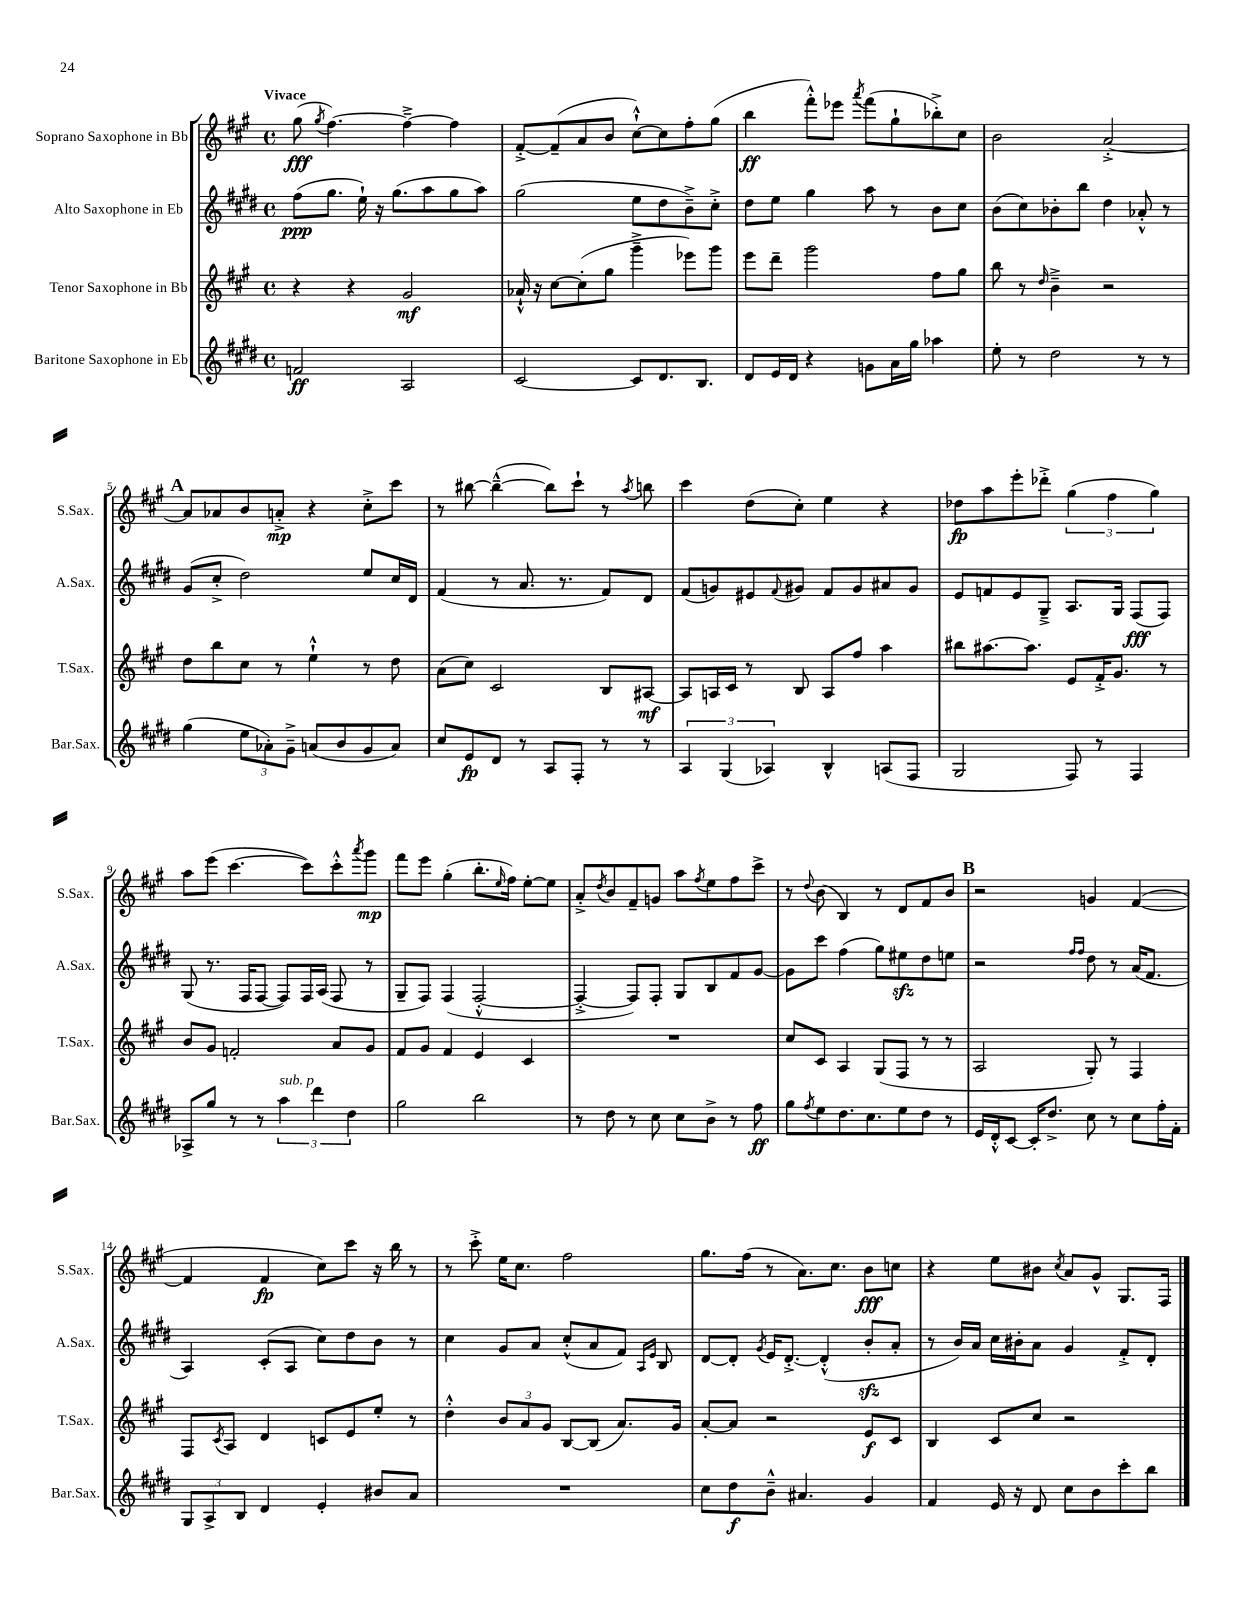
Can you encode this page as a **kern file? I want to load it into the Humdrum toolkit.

**kern	**kern	**kern	**kern
*staff4	*staff3	*staff2	*staff1
*clefG2	*clefG2	*clefG2	*clefG2
*k[f#c#g#d#]	*k[f#c#g#]	*k[f#c#g#d#]	*k[f#c#g#]
*M4/4	*M4/4	*M4/4	*M4/4
*met(c)	*met(c)	*met(c)	*met(c)
2f	4r	(8ff#	(8gg#
.	.	.	8qgg#
.	.	8.gg#	[4.ff#)
.	4r	.	.
.	.	16ee`)	.
.	.	16r	.
.	.	(8.gg#	.
2A	2g#	.	4ff#~^_
.	.	8aa	.
.	.	8gg#	4ff#]
.	.	8aa)	.
=	=	=	=
[2c#	16a-`^^	(2gg#	[8f#'^
.	16r	.	.
.	[8cc#	.	(8f#~]
.	(8cc#']	.	8a
.	8gg#	.	8b
8c#]	4ggg#~^	8ee	[8cc#`^^)
8.d#	.	8dd#	8cc#]
.	8eee-)	8b~^)	8ff#'
8.B	.	.	.
.	8ggg#	8cc#'^	(8gg#
=	=	=	=
8d#	8eee	8dd#	4bb
16e	8ddd~	8ee	.
16d#	.	.	.
4r	2ggg#	4gg#	8fff#'^^)
.	.	.	8eee-
.	.	.	8qaaa
8g	.	8aa	(8fff#
16a	.	8r	8gg#`
16gg#	.	.	.
4aa-	8ff#	8b	8bb-'^)
.	8gg#	8cc#	8cc#
=	=	=	=
8ee'	8bb	(8b	2b
8r	8r	8cc#)	.
.	16qqdd	.	.
2dd#	4b~^	8b-'	.
.	.	8bb	.
.	2r	4dd#	[2a'^
8r	.	8a-'^^	.
8r	.	8r	.
=	=	=	=
(4gg#	8dd	(8g#	8a]
.	8bb	8cc#'^	8a-
12ee	8cc#	2dd#)	8b
12a-')	.	.	.
.	8r	.	8a'^
12g#~^	.	.	.
(8a	4ee`^^	.	4r
8b	.	.	.
8g#	8r	8ee	8cc#'^
8a)	8dd	16cc#	8ccc#
.	.	16d#	.
=	=	=	=
8cc#	(8a	(4f#	8r
8e	8cc#)	.	[8bb#
8d#	2c#	8r	(4bb#~^^_
8r	.	8.a	.
8A	.	.	8bb#])
.	.	8.r	.
8F#'	.	.	8ccc#`
8r	8B	8f#)	8r
.	.	.	8qaa
8r	[8A#	8d#	8bb
=	=	=	=
6A	8A#]	(8f#	4ccc#
.	16A	8g)	.
(6G#	.	.	.
.	16c#	.	.
.	8r	8e#	(8dd
6A-)	.	.	.
.	.	8qqf#	.
.	8B	8g#	8cc#')
4B^^	8A	8f#	4ee
.	8ff#	8g#	.
(8A	4aa	8a#	4r
8F#	.	8g#	.
=	=	=	=
2G#	8bb#	8e	8dd-
.	[8.aa#	8f	8aa
.	.	8e	8eee'
.	8.aa#]	.	.
.	.	8G#~^	8ddd-'^
8F#)	8e	8.A	(6gg#
8r	16f#'^	.	.
.	.	.	6ff#
.	8.g#	16G#	.
4F#	.	(8F#	.
.	.	.	6gg#)
.	8r	8F#)	.
=	=	=	=
8A-^	8b	(8G#	8aa
8gg#	8g#	8.r	(8eee
8r	2f'	.	[4.ccc#
.	.	16F#	.
8r	.	[8F#	.
6aa	.	8F#])	.
.	.	16F#	8ccc#])
6ddd#	.	.	.
.	.	(16A	.
.	8a	8F#	8ccc#'^^
6dd#	.	.	.
.	.	.	8qaaa
.	8g#	8r	8ggg#
=	=	=	=
2gg#	8f#	8G#~	8fff#
.	8g#	8F#)	8eee
.	4f#	(4F#	(4gg#'
2bb	4e	[2F#'^^	8.bb'
.	.	.	16qqee
.	.	.	16ff#)
.	4c#	.	[8ee'
.	.	.	8ee]
=	=	=	=
8r	1r	4F#'^_	8a'^
.	.	.	8qdd
8dd#	.	.	8b
8r	.	8F#])	8f#~
8cc#	.	8F#'	8g
8cc#	.	8G#	8aa
.	.	.	8qff#
8b^	.	8B	8ee
8r	.	8f#	8ff#
8ff#	.	[8g#	8ccc#^
=	=	=	=
8gg#	8cc#	8g#]	8r
8qff#	.	.	8qqdd
8ee	8c#	8ccc#	(8b
8.dd#	4A	(4ff#	4B)
8.cc#	.	.	.
.	(8G#	8gg#)	8r
8ee	8F#	8ee#	8d
8dd#	8r	8dd#	8f#
8r	8r	8ee	8b
=	=	=	=
16e	2A	2r	2r
16d#'^^	.	.	.
[8c#	.	.	.
16c#']	.	.	.
8.dd#^	.	.	.
.	.	16qqff#	.
.	.	16qqff#	.
8cc#	8G#')	8dd#	4g
8r	8r	8r	.
8cc#	4F#	(16a	([4f#
.	.	8.f#	.
16ff#'	.	.	.
16f#'	.	.	.
=	=	=	=
12G#	8F#	4A)	4f#]
12A^	.	.	.
.	8qc#	.	.
.	8A	.	.
12B	.	.	.
4d#	4d	(8c#'	4f#
.	.	8A	.
4e'	8c	8cc#)	8cc#)
.	8e	8dd#	8ccc#
8b#	8ee'	8b	16r
.	.	.	16bb
8a	8r	8r	8r
=	=	=	=
1r	4dd'^^	4cc#	8r
.	.	.	8ccc#'^
.	12b	8g#	16ee
.	.	.	8.cc#
.	12a	.	.
.	.	8a	.
.	12g#	.	.
.	[8B	(8cc#'^^	2ff#
.	(8B]	8a	.
.	8.a)	8f#)	.
.	.	16qqA	.
.	.	16qqe	.
.	.	8B	.
.	16g#	.	.
=	=	=	=
8cc#	[8a'	[8d#	8.gg#
8dd#	8a]	8d#']	.
.	.	.	(16ff#
.	.	8qg#	.
8b~^^	2r	16e	8r
.	.	[8.d#'^	.
4.a#	.	.	8.a)
.	.	(4d#'^^]	.
.	.	.	8.cc#
4g#	8e	8b'	8b
.	8c#	8a'	8cc
=	=	=	=
4f#	4B	8r	4r
.	.	16b)	.
.	.	16a	.
16e	8c#	16cc#	8ee
16r	.	16b#'	.
8d#	8cc#	8a	8b#
.	.	.	8qcc#
8cc#	2r	4g#	8a
8b	.	.	8g#^^
8ccc#'	.	8f#'^	8.G#
8bb	.	8d#'	.
.	.	.	16F#
==	==	==	==
*-	*-	*-	*-
